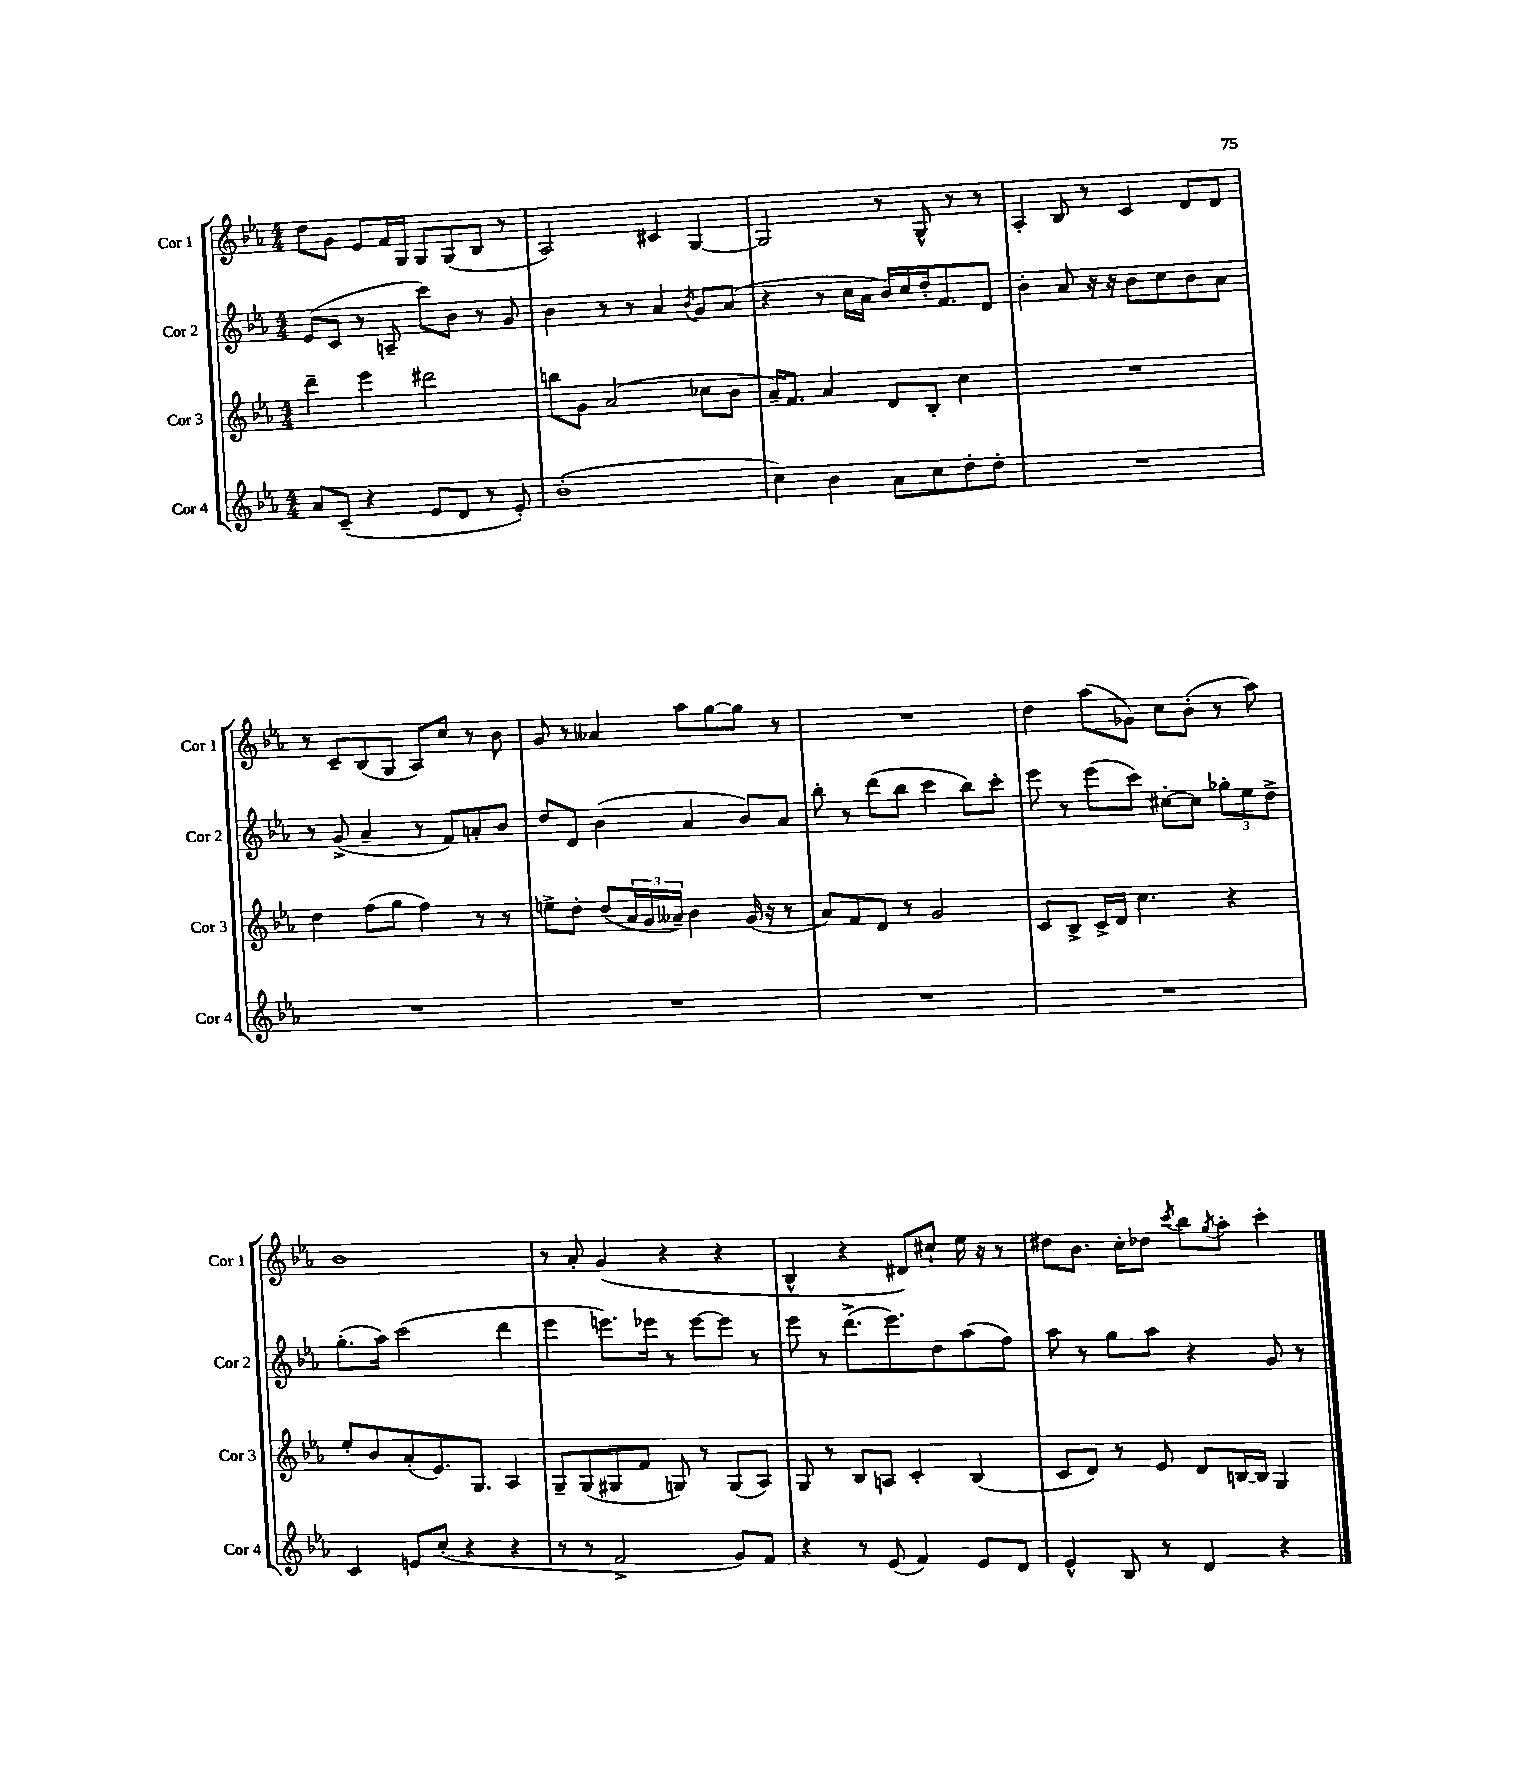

**kern	**kern	**kern	**kern
*staff4	*staff3	*staff2	*staff1
*clefG2	*clefG2	*clefG2	*clefG2
*k[b-e-a-]	*k[b-e-a-]	*k[b-e-a-]	*k[b-e-a-]
*M4/4	*M4/4	*M4/4	*M4/4
8a-	4ddd~	(8e-	8dd
(8c~	.	8c	8g
4r	4eee-	8r	8e-
.	.	8A~	16f
.	.	.	16G
8e-	2ddd#	8ccc)	8G
8d	.	8b-	(8G
8r	.	8r	8B-
8e-')	.	8g	8r
=	=	=	=
(1b-'	8bb	4b-	2A-)
.	8g	.	.
.	(2a-	8r	.
.	.	8r	.
.	.	4a-	4c#
.	.	8qb-	.
.	8cc-	8g	[4G
.	8b-	(8a-	.
=	=	=	=
4cc)	16a-~)	4r	2G]
.	8.f	.	.
4b-	4a-	8r	.
.	.	16cc	.
.	.	16a-	.
8a-	8d	16b-)	8r
.	.	16cc	.
8cc	8B-'	16dd'	8G^^
.	.	8.f	.
8dd'	4cc	.	8r
8dd'	.	8d	8r
=	=	=	=
1r	1r	4b-'	4A-'
.	.	8a-	8B-
.	.	16r	8r
.	.	16r	.
.	.	8b-	4c
.	.	8cc	.
.	.	8b-	8d
.	.	8a-	8d
=	=	=	=
1r	4dd	8r	8r
.	.	(8g^	8c~
.	(8ff	4a-~	(8B-
.	8gg	.	8G
.	4ff)	8r	8A-)
.	.	8f)	8cc
.	8r	8a'	8r
.	8r	8b-	8b-
=	=	=	=
1r	8ee^	8dd	8g
.	8dd'	8d	8r
.	(8dd	(4b-	4a--
.	24a-	.	.
.	24g	.	.
.	24a--~)	.	.
.	4b-	4a-	8aa-
.	.	.	[8gg
.	(16g	8b-)	8gg]
.	16r	.	.
.	8r	8a-	8r
=	=	=	=
1r	8a-)	8bb-'	1r
.	8f	8r	.
.	8d	(8ddd	.
.	8r	8bb-	.
.	2g	4ccc	.
.	.	8bb-)	.
.	.	8ccc'	.
=	=	=	=
1r	8c	8eee-	4dd
.	8B-^	8r	.
.	16c^	(8eee-	(8aa-
.	16d	.	.
.	4.cc	8ccc)	8g-)
.	.	[8cc#'	8cc
.	.	8cc#]	(8b-'
.	4r	12gg-'	8r
.	.	12ee-	.
.	.	.	8aa-)
.	.	12dd^	.
=	=	=	=
4c	8ee-'	(8.gg'	1b-
.	8b-	.	.
.	.	16aa-)	.
8e	(8a-'	(2ccc	.
(8cc'	8.e-)	.	.
4r	.	.	.
.	8.G	.	.
4r	4A-	4ddd	.
=	=	=	=
8r	8G~	4eee-	8r
8r	(8G	.	8a-'
2f^	8G#	8.eee)	(4g
.	8f	.	.
.	.	16eee-	.
.	8G)	8r	4r
.	8r	[8eee-	.
8g)	(8G	8eee-]	4r
8f	8A-)	8r	.
=	=	=	=
4r	8G	8eee-	4B-^^
.	8r	8r	.
8r	8B-	(8.ddd^	4r
(8e-	8A	.	.
.	.	8.eee-)	.
4f)	4c'	.	8d#)
.	.	8dd	8cc#`
8e-	(4B-	(8aa-	16ee-
.	.	.	16r
8d	.	8ff)	8r
=	=	=	=
4e-^^	8c	8aa-	8dd#
.	8d)	8r	8.b-
8B-	8r	8gg	.
.	.	.	16cc'
8r	8e-	8aa-	8dd-
.	.	.	8qccc
4d	8d	4r	8bb-
.	.	.	8qgg
.	[16B	.	8aa-'
.	16B]	.	.
4r	4G	8g	4ccc'
.	.	8r	.
==	==	==	==
*-	*-	*-	*-
